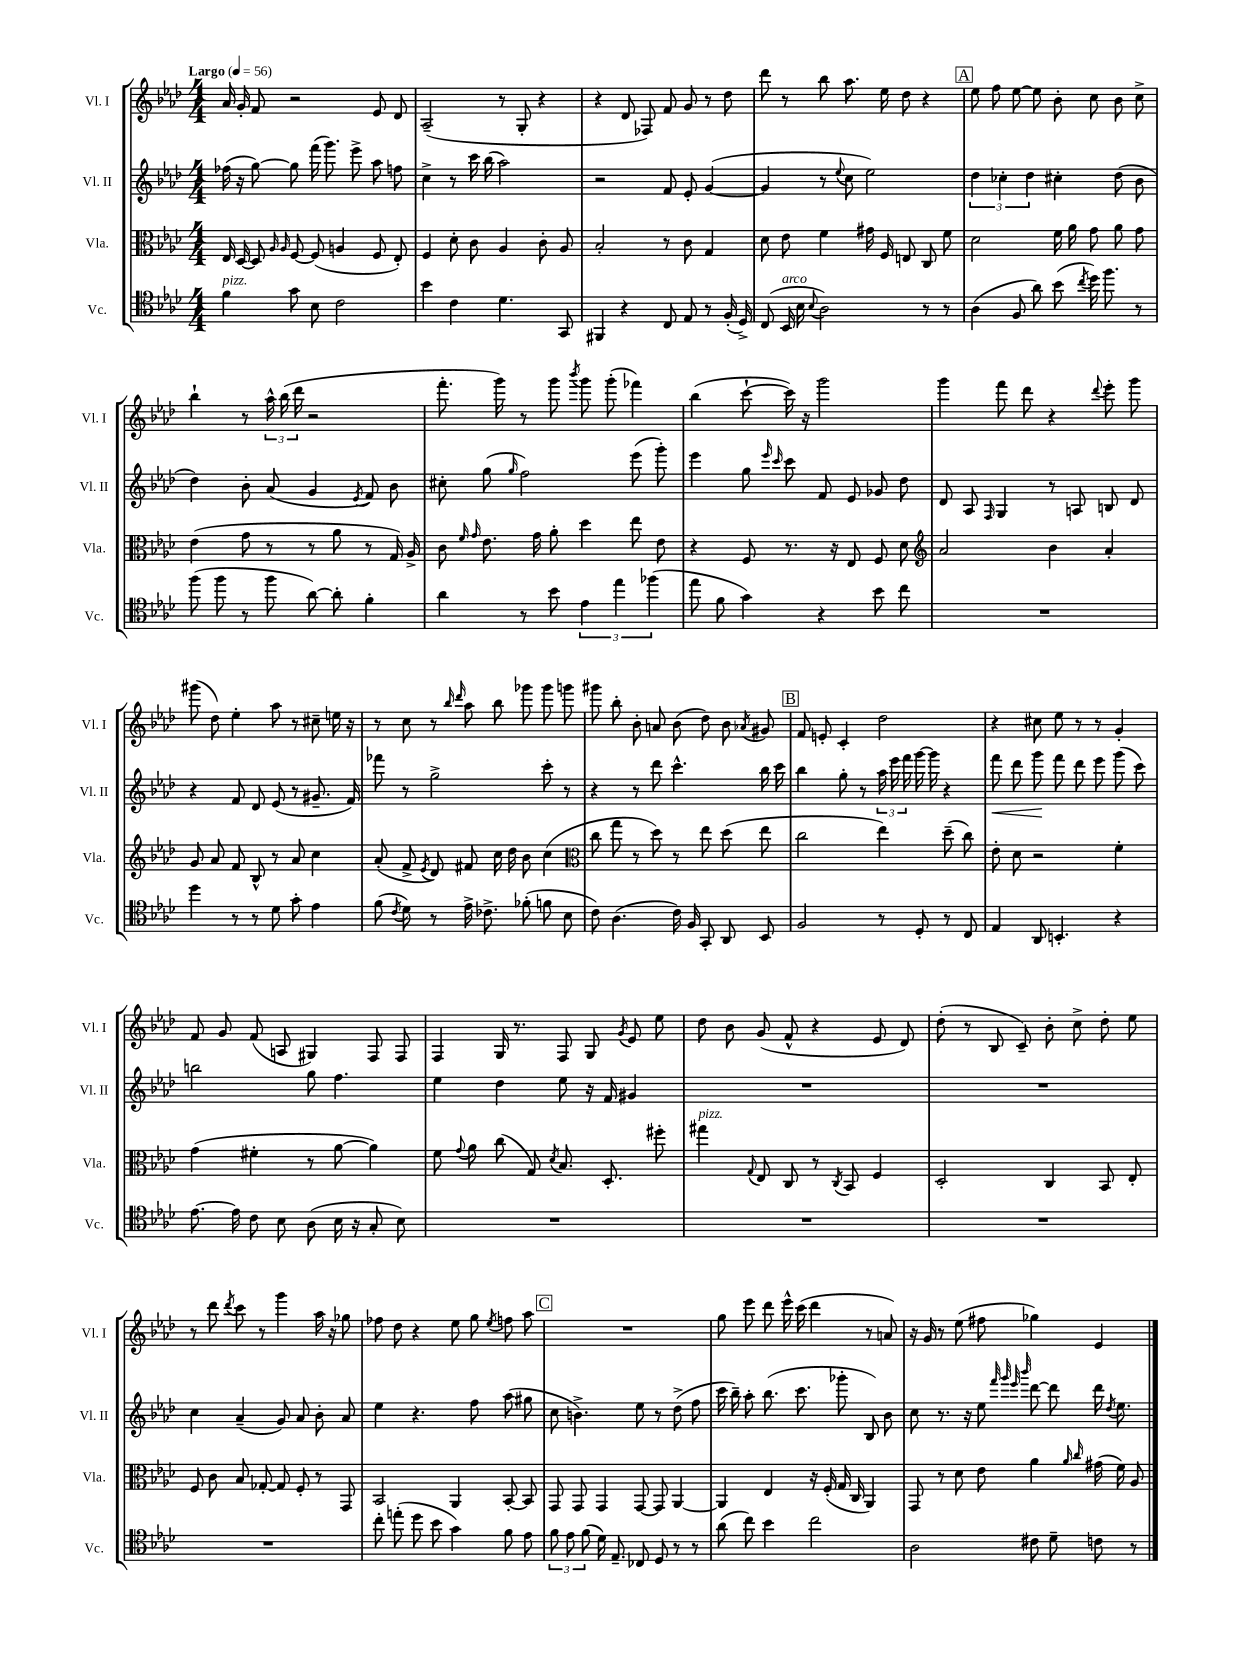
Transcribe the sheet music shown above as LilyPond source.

<<
\new StaffGroup <<
\new Staff = "s0" \with { instrumentName = "Vl. I" shortInstrumentName = "Vl. I" } {
    \clef treble \key aes \major \numericTimeSignature \time 4/4 \tempo "Largo" 4 = 56
    \autoBeamOff aes'16 g'16-. f'8 r2 ees'8 des'8 |
    aes2--( r8 g8-. r4 |
    r4 des'8 fes8) f'8 g'8 r8 des''8 |
    des'''8 r8 bes''8 aes''8. ees''16 des''8 r4 |
    \mark \markup { \box "A" } ees''8 f''8 ees''8~ ees''8 bes'8-. c''8 bes'8 c''8-> |
    bes''4-! r8 \tuplet 3/2 { aes''16-^ bes''16( des'''16 } r2 |
    f'''8.-. g'''16) r8 g'''8 \acciaccatura { bes'''8 } g'''8 g'''8-.( fes'''4) |
    bes''4( c'''8~-! c'''16) r16 g'''2 |
    g'''4 f'''8 des'''8 r4 \appoggiatura { des'''8 } ees'''8-. g'''8 |
    gis'''8( des''8) ees''4-. aes''8 r8 cis''8-- e''16 r16 |
    r8 c''8 r8 \grace { bes''16 des'''16 } aes''8 bes''8 ges'''8 ges'''8 g'''8 |
    gis'''8 bes''8-. bes'8-. a'8 bes'8( des''8) bes'8 \acciaccatura { aes'8 } gis'8 |
    \mark \markup { \box "B" } f'8 e'8-. c'4-. des''2 |
    r4 cis''8 ees''8 r8 r8 g'4-. |
    f'8 g'8 f'8( a8 gis4) f8 f8 |
    f4 g16 r8. f8 g8 \acciaccatura { g'8 } ees'8 ees''8 |
    des''8 bes'8 g'8( f'8-^ r4 ees'8 des'8) |
    des''8-.( r8 bes8 c'8--) bes'8-. c''8-> des''8-. ees''8 |
    r8 des'''8 \acciaccatura { des'''8 } c'''8 r8 g'''4 aes''16 r16 ges''8 |
    fes''8 des''8 r4 ees''8 g''8 \acciaccatura { ees''8 } f''8 aes''8 |
    \mark \markup { \box "C" } R1 |
    g''8 ees'''8 des'''8 ees'''16-^ c'''16( des'''4 r8 a'8) |
    r16 g'16 r8 ees''8( fis''8 ges''4) ees'4 \bar "|." |
}
\new Staff = "s1" \with { instrumentName = "Vl. II" shortInstrumentName = "Vl. II" } {
    \clef treble \key aes \major \numericTimeSignature \time 4/4
    \autoBeamOff fes''16( r16 g''8~) g''8 f'''16( g'''8.) ees'''8-> aes''8 f''8 |
    c''4-> r8 c'''16 bes''16( aes''2) |
    r2 f'8 ees'8-. g'4~( |
    g'4 r8 \appoggiatura { ees''8 } c''8 ees''2) |
    \mark \markup { \box "A" } \tuplet 3/2 { des''4 ces''4-. des''4 } cis''4-. des''8( bes'8 |
    des''4) bes'8-. aes'8( g'4 \acciaccatura { ees'8 } f'8) bes'8 |
    cis''8-. g''8( \grace { g''16 } f''2) ees'''8( g'''8-.) |
    ees'''4 g''8 \grace { ees'''16 c'''16 } c'''8 f'8 ees'8 ges'8 des''8 |
    des'8 aes8 \grace { f16 } g4 r8 a8 b8 des'8 |
    r4 f'8 des'8 ees'8( r8 gis'8.-- f'16) |
    fes'''8 r8 g''2-> c'''8-. r8 |
    r4 r8 des'''8 c'''4.-^ bes''16 c'''16 |
    \mark \markup { \box "B" } bes''4 g''8-. r8 \tuplet 3/2 { aes''16 ees'''16 f'''16 } g'''16~ g'''16 r4 |
    f'''8\< des'''8 g'''8\! f'''8 des'''8 ees'''8 g'''8( c'''8) |
    b''2 g''8 f''4. |
    ees''4 des''4 ees''8 r16 f'16 gis'4 |
    R1 |
    R1 |
    c''4 aes'4--( g'8) aes'8 bes'8-. aes'8 |
    ees''4 r4. f''8 aes''8( gis''8 |
    \mark \markup { \box "C" } c''8 b'4.->) ees''8 r8 des''8->( f''8 |
    c'''16 bes''16--) aes''8-. bes''8.( c'''8. ges'''8-. bes8) bes'8 |
    c''8 r8. r16 ees''8 \grace { f'''32 g'''32 ees'''32 bes'''32 } des'''8~ des'''8 des'''16 \acciaccatura { des''8 } ees''8. \bar "|." |
}
\new Staff = "s2" \with { instrumentName = "Vla." shortInstrumentName = "Vla." } {
    \clef alto \key aes \major \numericTimeSignature \time 4/4
    \autoBeamOff ees16 des16~ des8 \grace { aes16 aes16 } f8~ f8( a4 f8 ees8-.) |
    f4 des'8-. c'8 aes4 c'8-. aes8 |
    bes2-. r8 c'8 g4 |
    des'8 ees'8 f'4 gis'16 f16 e8 c8 f'8 |
    \mark \markup { \box "A" } des'2 f'16 aes'16 g'8 aes'8 g'8 |
    ees'4( g'8 r8 r8 aes'8 r8 g16) aes16-> |
    c'8 \grace { f'16 g'16 } ees'8. g'16 aes'8-. des''4 ees''8 ees'8 |
    r4 f8 r8. r16 ees8 f8 des'8 |
    \clef treble aes'2 bes'4 aes'4-. |
    g'8 aes'8 f'8 bes8-^ r8 aes'8 c''4 |
    aes'8-.( f'8-> \acciaccatura { ees'8 } des'8) fis'8 c''16 des''16 bes'8 c''4( |
    \clef alto c''8 g''8 r8 des''8) r8 ees''8 des''8( ees''8 |
    \mark \markup { \box "B" } c''2 ees''4) des''8--( c''8) |
    ees'8-. des'8 r2 f'4-. |
    g'4( fis'4-. r8 aes'8~ aes'4) |
    f'8 \appoggiatura { g'8 } aes'8 c''8( g8) \acciaccatura { des'8 } bes8. des8.-. fis''8-. |
    gis''4^\markup { \italic "pizz." } \appoggiatura { g8 } ees8 c8 r8 \acciaccatura { c8 } bes,8 f4 |
    des2-. c4 bes,8 ees8-. |
    f8 c'8 bes8 ges8~-. ges8 f8-. r8 g,8 |
    bes,2 aes,4 bes,8~-. bes,8 |
    \mark \markup { \box "C" } g,8 g,8 g,4 g,8~ g,8 aes,4~ |
    aes,4 ees4 r16 f16-.( g16 c16 aes,4) |
    g,8 r8 des'8 ees'8 aes'4 \grace { aes'16 c''16 } gis'16( f'16) aes8 \bar "|." |
}
\new Staff = "s3" \with { instrumentName = "Vc." shortInstrumentName = "Vc." } {
    \clef tenor \key aes \major \numericTimeSignature \time 4/4
    \autoBeamOff f'4^\markup { \italic "pizz." } g'8 bes8 c'2 |
    bes'4 c'4 des'4. g,8 |
    fis,4 r4 c8 ees8 r8 f16-.( des16->) |
    c8( bes,16^\markup { \italic "arco" } bes16 \appoggiatura { bes8 } aes2) r8 r8 |
    \mark \markup { \box "A" } aes4( f8 aes'8) bes'8( \acciaccatura { c''8 } des''16) f''8. r8 |
    f''8( f''8 r8 f''8 aes'8~) aes'8-. f'4-. |
    aes'4 r8 bes'8 \tuplet 3/2 { ees'4 ees''4 fes''4( } |
    ees''8 f'8 g'4) r4 bes'8 c''8 |
    R1 |
    des''4 r8 r8 des'8 g'8-. ees'4 |
    f'8( \acciaccatura { c'8 } des'8) r8 ees'16-> ces'8.-> fes'8-.( f'8 bes8 |
    c'8) aes4.( c'16) f16 g,8-. aes,8 bes,8 |
    \mark \markup { \box "B" } f2 r8 des8-. r8 c8 |
    ees4 aes,8 b,4.-. r4 |
    ees'8.~ ees'16 c'8 bes8 aes8( bes16 r16 g8-. bes8) |
    R1 |
    R1 |
    R1 |
    R1 |
    c''8-. e''8-.( des''8 bes'8 g'4) f'8 ees'8 |
    \mark \markup { \box "C" } \tuplet 3/2 { f'8 ees'8 f'8( } des'16) ees8.-- ces8 des8 r8 r8 |
    aes'8( c''8) bes'4 c''2 |
    aes2 cis'8 des'8-- c'8 r8 \bar "|." |
}
>>
>>
\layout { \context { \Score \remove "Bar_number_engraver" } }
